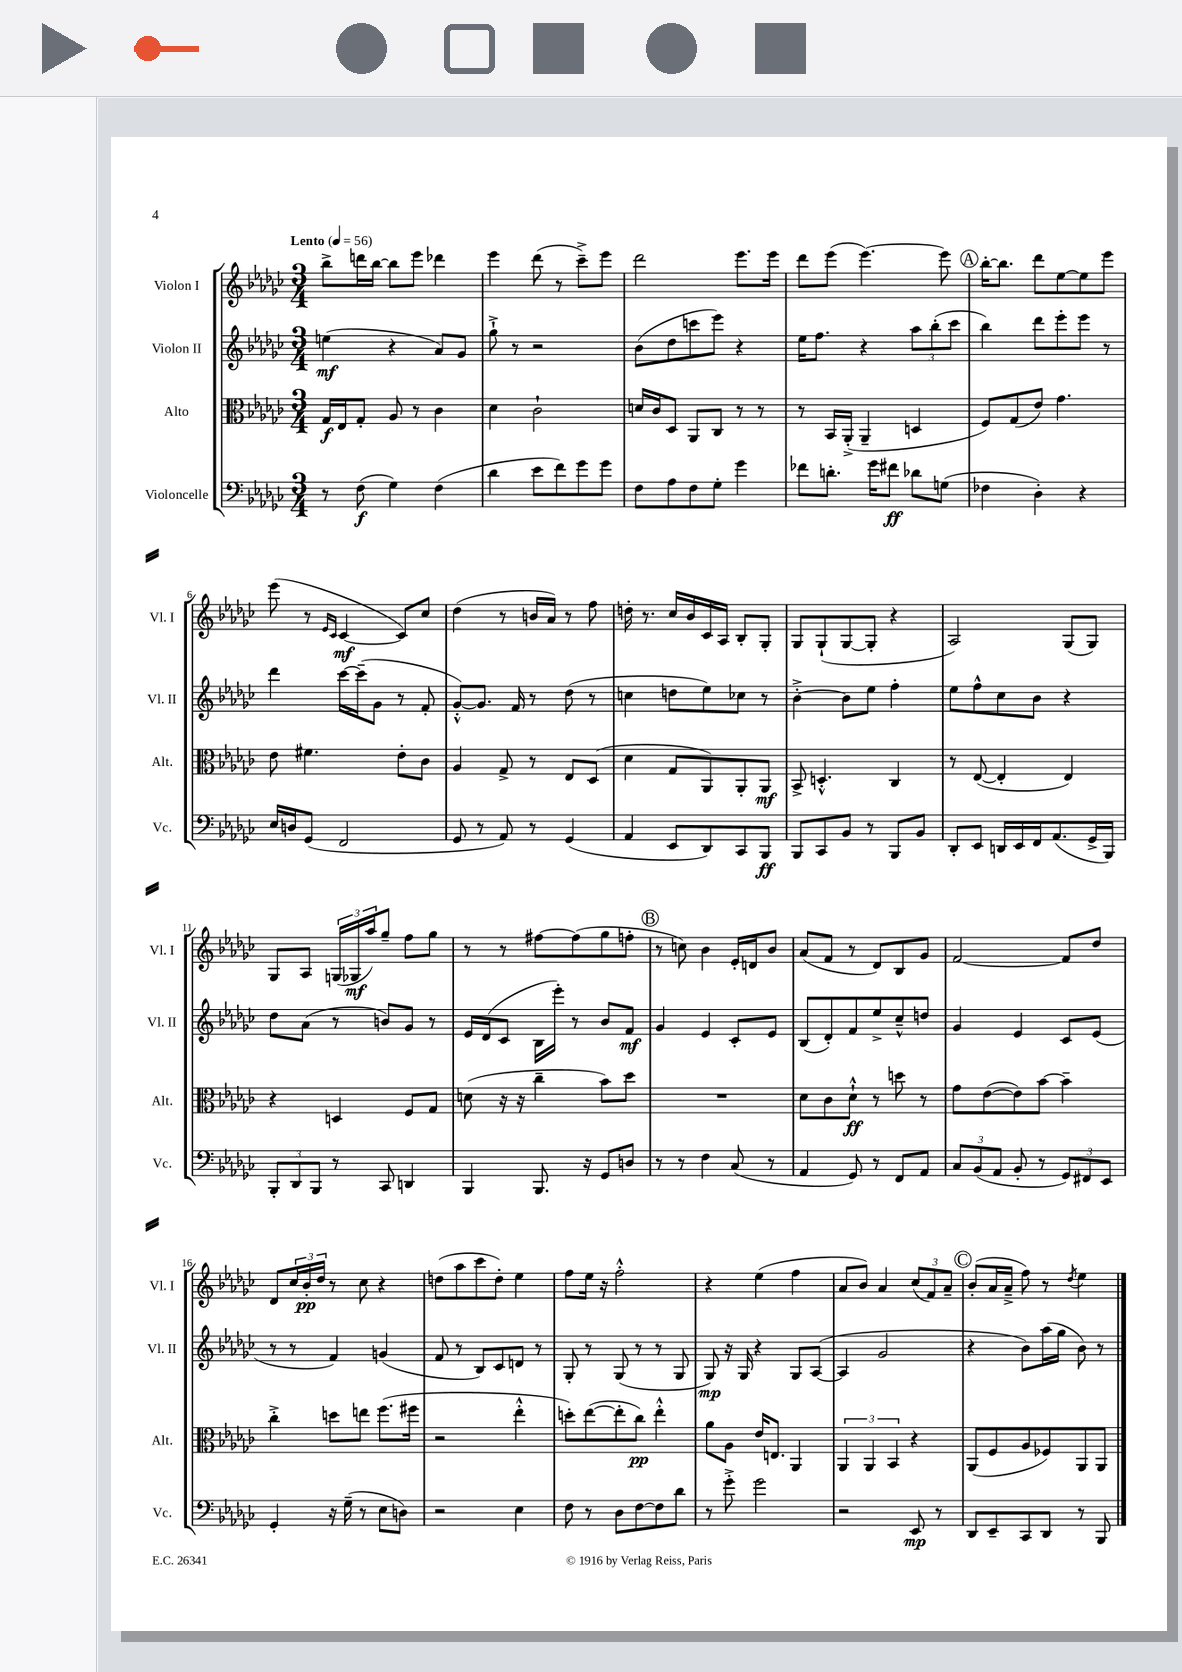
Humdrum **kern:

**kern	**dynam	**kern	**dynam	**kern	**dynam	**kern	**dynam
*part4	*part4	*part3	*part3	*part2	*part2	*part1	*part1
*staff4	*staff4	*staff3	*staff3	*staff2	*staff2	*staff1	*staff1
*I"Violoncelle	*	*I"Alto	*	*I"Violon II	*	*I"Violon I	*
*I'Vc.	*	*I'Alt.	*	*I'Vl. II	*	*I'Vl. I	*
*clefF4	*	*clefC3	*	*clefG2	*	*clefG2	*
*k[b-e-a-d-g-c-]	*	*k[b-e-a-d-g-c-]	*	*k[b-e-a-d-g-c-]	*	*k[b-e-a-d-g-c-]	*
*M3/4	*	*M3/4	*	*M3/4	*	*M3/4	*
*MM56	*	*MM56	*	*MM56	*	*MM56	*
=1	=1	=1	=1	=1	=1	=1	=1
!	!	!	!	!	!	!LO:TX:a:B:t=Lento	!
8r	.	16G-/LL	f	(4een\	mf	8bb-^\L	.
.	.	16E-/J	.	.	.	.	.
(8F\	f	8G-'/J	.	.	.	16dddn\L	.
.	.	.	.	.	.	[16bb-\JJ	.
4G-\)	.	8A-/	.	4r	.	8bb-\L]	.
.	.	8r	.	.	.	8eee-\J	.
(4F\	.	4c-\	.	8a-/L)	.	4ddd-X\	.
.	.	.	.	8g-/J	.	.	.
=2	=2	=2	=2	=2	=2	=2	=2
4d-\	.	4d-\	.	8gg-`^\	.	4eee-\	.
.	.	.	.	8r	.	.	.
8e-\L	.	2c-`\	.	2r	.	(8ddd-\	.
8f\)	.	.	.	.	.	8r	.
8g-\	.	.	.	.	.	8ccc-~^\L)	.
8g-\J	.	.	.	.	.	8eee-\J	.
=3	=3	=3	=3	=3	=3	=3	=3
8F\L	.	16dn/LL	.	(8b-\L	.	2ddd-\	.
.	.	16c-/J	.	.	.	.	.
8A-\	.	8D-/J	.	8dd-\	.	.	.
8F\	.	8AA-/L	.	8cccn\	.	.	.
8G-'\J	.	8C-/J	.	8eee-\J)	.	.	.
4g-\	.	8r	.	4r	.	8.eee-\L	.
.	.	8r	.	.	.	.	.
.	.	.	.	.	.	16eee-\Jk	.
=4	=4	=4	=4	=4	=4	=4	=4
8f-X\L	.	8r	.	16ee-\KL	.	8ddd-\L	.
.	.	.	.	8.ff\J	.	.	.
8.dn'\J	.	16BB-/LL	.	.	.	(8eee-\J	.
.	.	(16AA-'^/JJ	.	.	.	.	.
.	.	4AA-~/	.	4r	.	[4.eee-\)	.
16g-\KL	.	.	.	.	.	.	.
8f#X\J	ff	.	.	.	.	.	.
8d-X\L	.	4Dn/	.	12aa-\L	.	.	.
.	.	.	.	(12bb-'\	.	.	.
(8Gn\J	.	.	.	.	.	8eee-\]	.
.	.	.	.	12ccc-\J	.	.	.
!!LO:REH:place=s1:t=A
=5	=5	=5	=5	=5	=5	=5	=5
4F-X\	.	8F/L)	.	4bb-\)	.	[16bb-'\KL	.
.	.	.	.	.	.	8.bb-\J]	.
.	.	(8G-/	.	.	.	.	.
4D-'\)	.	8e-/J)	.	8ddd-\L	.	8ddd-\L	.
.	.	4.g-\	.	8eee-'\	.	[8ee-\	.
4r	.	.	.	8eee-\J	.	8ee-\]	.
.	.	.	.	8r	.	8eee-\J	.
!!LO:LB:g=z
=6	=6	=6	=6	=6	=6	=6	=6
16E-/LL	.	8e-\	.	4ddd-\	.	(8eee-\	.
16Dn/J	.	.	.	.	.	.	.
(8GG-/J	.	4.f#X\	.	.	.	8r	.
.	.	.	.	.	.	16qqe-/LL	.
.	.	.	.	.	.	16qqc-/JJ	.
2FF/	.	.	.	[16ccc-\LL	.	[4c-/	mf
.	.	.	.	(16ccc-~\J]	.	.	.
.	.	.	.	8g-\J	.	.	.
.	.	8e-'\L	.	8r	.	8c-/L])	.
.	.	8c-\J	.	8f'/	.	8cc-/J	.
=7	=7	=7	=7	=7	=7	=7	=7
8GG-/	.	4A-/	.	[8g-'^^/L)	.	(4dd-\	.
8r	.	.	.	8.g-/J]	.	.	.
8AA-/)	.	8G-^/	.	.	.	8r	.
.	.	.	.	16f/	.	.	.
8r	.	8r	.	8r	.	16bn/LL	.
.	.	.	.	.	.	16a-/JJ)	.
(4GG-/	.	8E-/L	.	(8dd-\	.	8r	.
.	.	(8D-/J	.	8r	.	8ff\	.
=8	=8	=8	=8	=8	=8	=8	=8
4AA-/	.	4d-\	.	4ccn\	.	16ddn'\	.
.	.	.	.	.	.	8.r	.
8EE-/L	.	8G-/L	.	8ddn\L	.	16cc-/LL	.
.	.	.	.	.	.	16b-/	.
8DD-/)	.	8AA-/)	.	8ee-\)	.	16c-/	.
.	.	.	.	.	.	16A-/JJ	.
8CC-/	.	8AA-'/	.	8cc-X\J	.	8B-'/L	.
8BBB-/J	ff	8AA-/J	mf	8r	.	8G-'/J	.
=9	=9	=9	=9	=9	=9	=9	=9
8BBB-/L	.	8BB-^/	.	[4b-'^\	.	8G-/L	.
8CC-/	.	4.Dn'^^/	.	.	.	(8G-`/	.
8BB-/J	.	.	.	8b-\L]	.	[8G-/	.
8r	.	.	.	8ee-\J	.	8G-'/J]	.
8BBB-/L	.	4C-/	.	4ff'\	.	4r	.
8BB-/J	.	.	.	.	.	.	.
=10	=10	=10	=10	=10	=10	=10	=10
8DD-'/L	.	8r	.	8ee-\L	.	2A-/)	.
8EE-/J	.	([8E-/	.	8ff^^\	.	.	.
16DDn/LL	.	4E-'/]	.	8cc-\	.	.	.
16EE-/	.	.	.	.	.	.	.
16FF/J	.	.	.	8b-\J	.	.	.
(8.AA-/	.	.	.	.	.	.	.
.	.	4E-/)	.	4r	.	(8G-/L	.
16GG-^/L	.	.	.	.	.	8G-/J)	.
16BBB-/JJ)	.	.	.	.	.	.	.
!!LO:LB:g=z
=11	=11	=11	=11	=11	=11	=11	=11
12BBB-'/L	.	4r	.	8dd-\L	.	8G-/L	.
12DD-/	.	.	.	.	.	.	.
.	.	.	.	(8a-\J	.	8A-/J	.
12BBB-/J	.	.	.	.	.	.	.
8r	.	4Dn/	.	8r	.	(24Gn/LL	.
.	.	.	.	.	.	24G-X/	mf
.	.	.	.	.	.	24aa-/J)	.
8CC-/	.	.	.	8bn/L)	.	8gg-~/J	.
4DDn/	.	8F/L	.	8g-/J	.	8ff\L	.
.	.	8G-/J	.	8r	.	8gg-\J	.
=12	=12	=12	=12	=12	=12	=12	=12
4BBB-/	.	(8dn\	.	16e-/LL	.	8r	.
.	.	.	.	(16d-/J	.	.	.
.	.	16r	.	8c-/J	.	8r	.
.	.	16r	.	.	.	.	.
8.BBB-/	.	4cc-~\	.	16B-\LL	.	[8ff#X\L	.
.	.	.	.	16eee-'\JJ)	.	.	.
.	.	.	.	8r	.	(8ff#\]	.
16r	.	.	.	.	.	.	.
8GG-/L	.	8b-\L)	.	8b-/L	.	8gg-\	.
8Dn/J	.	8dd-\J	.	8f/J	mf	8ffn'\J	.
!!LO:REH:place=s1:t=B
=13	=13	=13	=13	=13	=13	=13	=13
8r	.	2.r	.	4g-/	.	8r	.
8r	.	.	.	.	.	8ccn\)	.
4F\	.	.	.	4e-/	.	4b-\	.
(8C-/	.	.	.	8c-'/L	.	16e-'/LL	.
.	.	.	.	.	.	16dn/J	.
8r	.	.	.	8e-/J	.	8b-/J	.
=14	=14	=14	=14	=14	=14	=14	=14
4AA-/	.	8d-\L	.	(8B-/L	.	(8a-/L	.
.	.	8c-\	.	8d-'/)	.	8f/J	.
8GG-/)	.	8d-`^^\J	ff	8f/	.	8r	.
8r	.	8r	.	8ee-^/	.	8d-/L)	.
8FF/L	.	8ddn\	.	8cc-~^^/	.	8B-/	.
8AA-/J	.	8r	.	8ddn/J	.	8g-/J	.
=15	=15	=15	=15	=15	=15	=15	=15
12C-/L	.	8g-\L	.	4g-/	.	[2f/	.
(12BB-/	.	.	.	.	.	.	.
.	.	([8e-\	.	.	.	.	.
12AA-/J	.	.	.	.	.	.	.
8BB-'/	.	8e-\])	.	4e-/	.	.	.
8r	.	[8b-\J	.	.	.	.	.
12GG-/L)	.	4b-~\]	.	8c-/L	.	8f/L]	.
12FF#X/	.	.	.	.	.	.	.
.	.	.	.	(8e-/J	.	8dd-/J	.
12EE-/J	.	.	.	.	.	.	.
!!LO:LB:g=z
=16	=16	=16	=16	=16	=16	=16	=16
4GG-'/	.	4cc-'^\	.	8r	.	8d-/L	.
.	.	.	.	8r	.	24cc-/L	.
.	.	.	.	.	.	24b-'/	pp
.	.	.	.	.	.	24dd-/JJ	.
16r	.	8ddn\L	.	4f/)	.	8r	.
(16G-~\	.	.	.	.	.	.	.
8r	.	8een\J	.	.	.	8cc-\	.
8E-\L	.	(8.ff\L	.	(4gn/	.	4r	.
8Dn\J)	.	.	.	.	.	.	.
.	.	16ff#X\Jk	.	.	.	.	.
=17	=17	=17	=17	=17	=17	=17	=17
2r	.	2r	.	8f/	.	(8ddn\L	.
.	.	.	.	8r	.	8aa-\	.
.	.	.	.	8B-/L)	.	8ccc-\	.
.	.	.	.	8c-/	.	8dd'\J)	.
4E-\	.	4ee-'^^\	.	8dn/J	.	4ee-\	.
.	.	.	.	8r	.	.	.
=18	=18	=18	=18	=18	=18	=18	=18
8F\	.	8ddn'\L)	.	8G-'/	.	8ff\L	.
8r	.	([8ee-\	.	8r	.	16ee-\Jk	.
.	.	.	.	.	.	16r	.
8D-\L	.	8ee-'\]	.	(8G-/	.	2ff'^^\	.
[8F\	.	8cc-\J)	pp	8r	.	.	.
8F\]	.	4ee-'^^\	.	8r	.	.	.
8d-\J	.	.	.	8G-/	.	.	.
=19	=19	=19	=19	=19	=19	=19	=19
8r	.	8a-\L	.	8G-/)	mp	4r	.
8g-'^\	.	8A-\J	.	16r	.	.	.
.	.	.	.	16G-/	.	.	.
2g-\	.	16e-/KL	.	4r	.	(4ee-\	.
.	.	8.En/J	.	.	.	.	.
.	.	4AA-/	.	8G-/L	.	4ff\	.
.	.	.	.	([8A-/J	.	.	.
=20	=20	=20	=20	=20	=20	=20	=20
2r	.	6AA-/	.	4A-/]	.	8a-/L	.
.	.	.	.	.	.	8b-/J)	.
.	.	6AA-/	.	.	.	.	.
.	.	.	.	2g-/	.	4a-/	.
.	.	6BB-/	.	.	.	.	.
8EE-/	mp	4r	.	.	.	(12cc-/L	.
.	.	.	.	.	.	12f/)	.
8r	.	.	.	.	.	.	.
.	.	.	.	.	.	12a-~/J	.
!!LO:REH:place=s1:t=C
=21	=21	=21	=21	=21	=21	=21	=21
8DD-/L	.	(8AA-/L	.	4r	.	(8b-'/L	.
8EE-~/	.	8F/	.	.	.	16a-/L	.
.	.	.	.	.	.	16a-~^/JJ	.
8CC-/	.	8A-/	.	8b-\L)	.	8ff\)	.
8DD-/J	.	8F-X/)	.	(16aa-\L	.	8r	.
.	.	.	.	16gg-\JJ	.	.	.
.	.	.	.	.	.	8qdd-/	.
8r	.	8AA-/	.	8b-\)	.	4ee-\	.
8BBB-/	.	8AA-/J	.	8r	.	.	.
==	==	==	==	==	==	==	==
*-	*-	*-	*-	*-	*-	*-	*-
